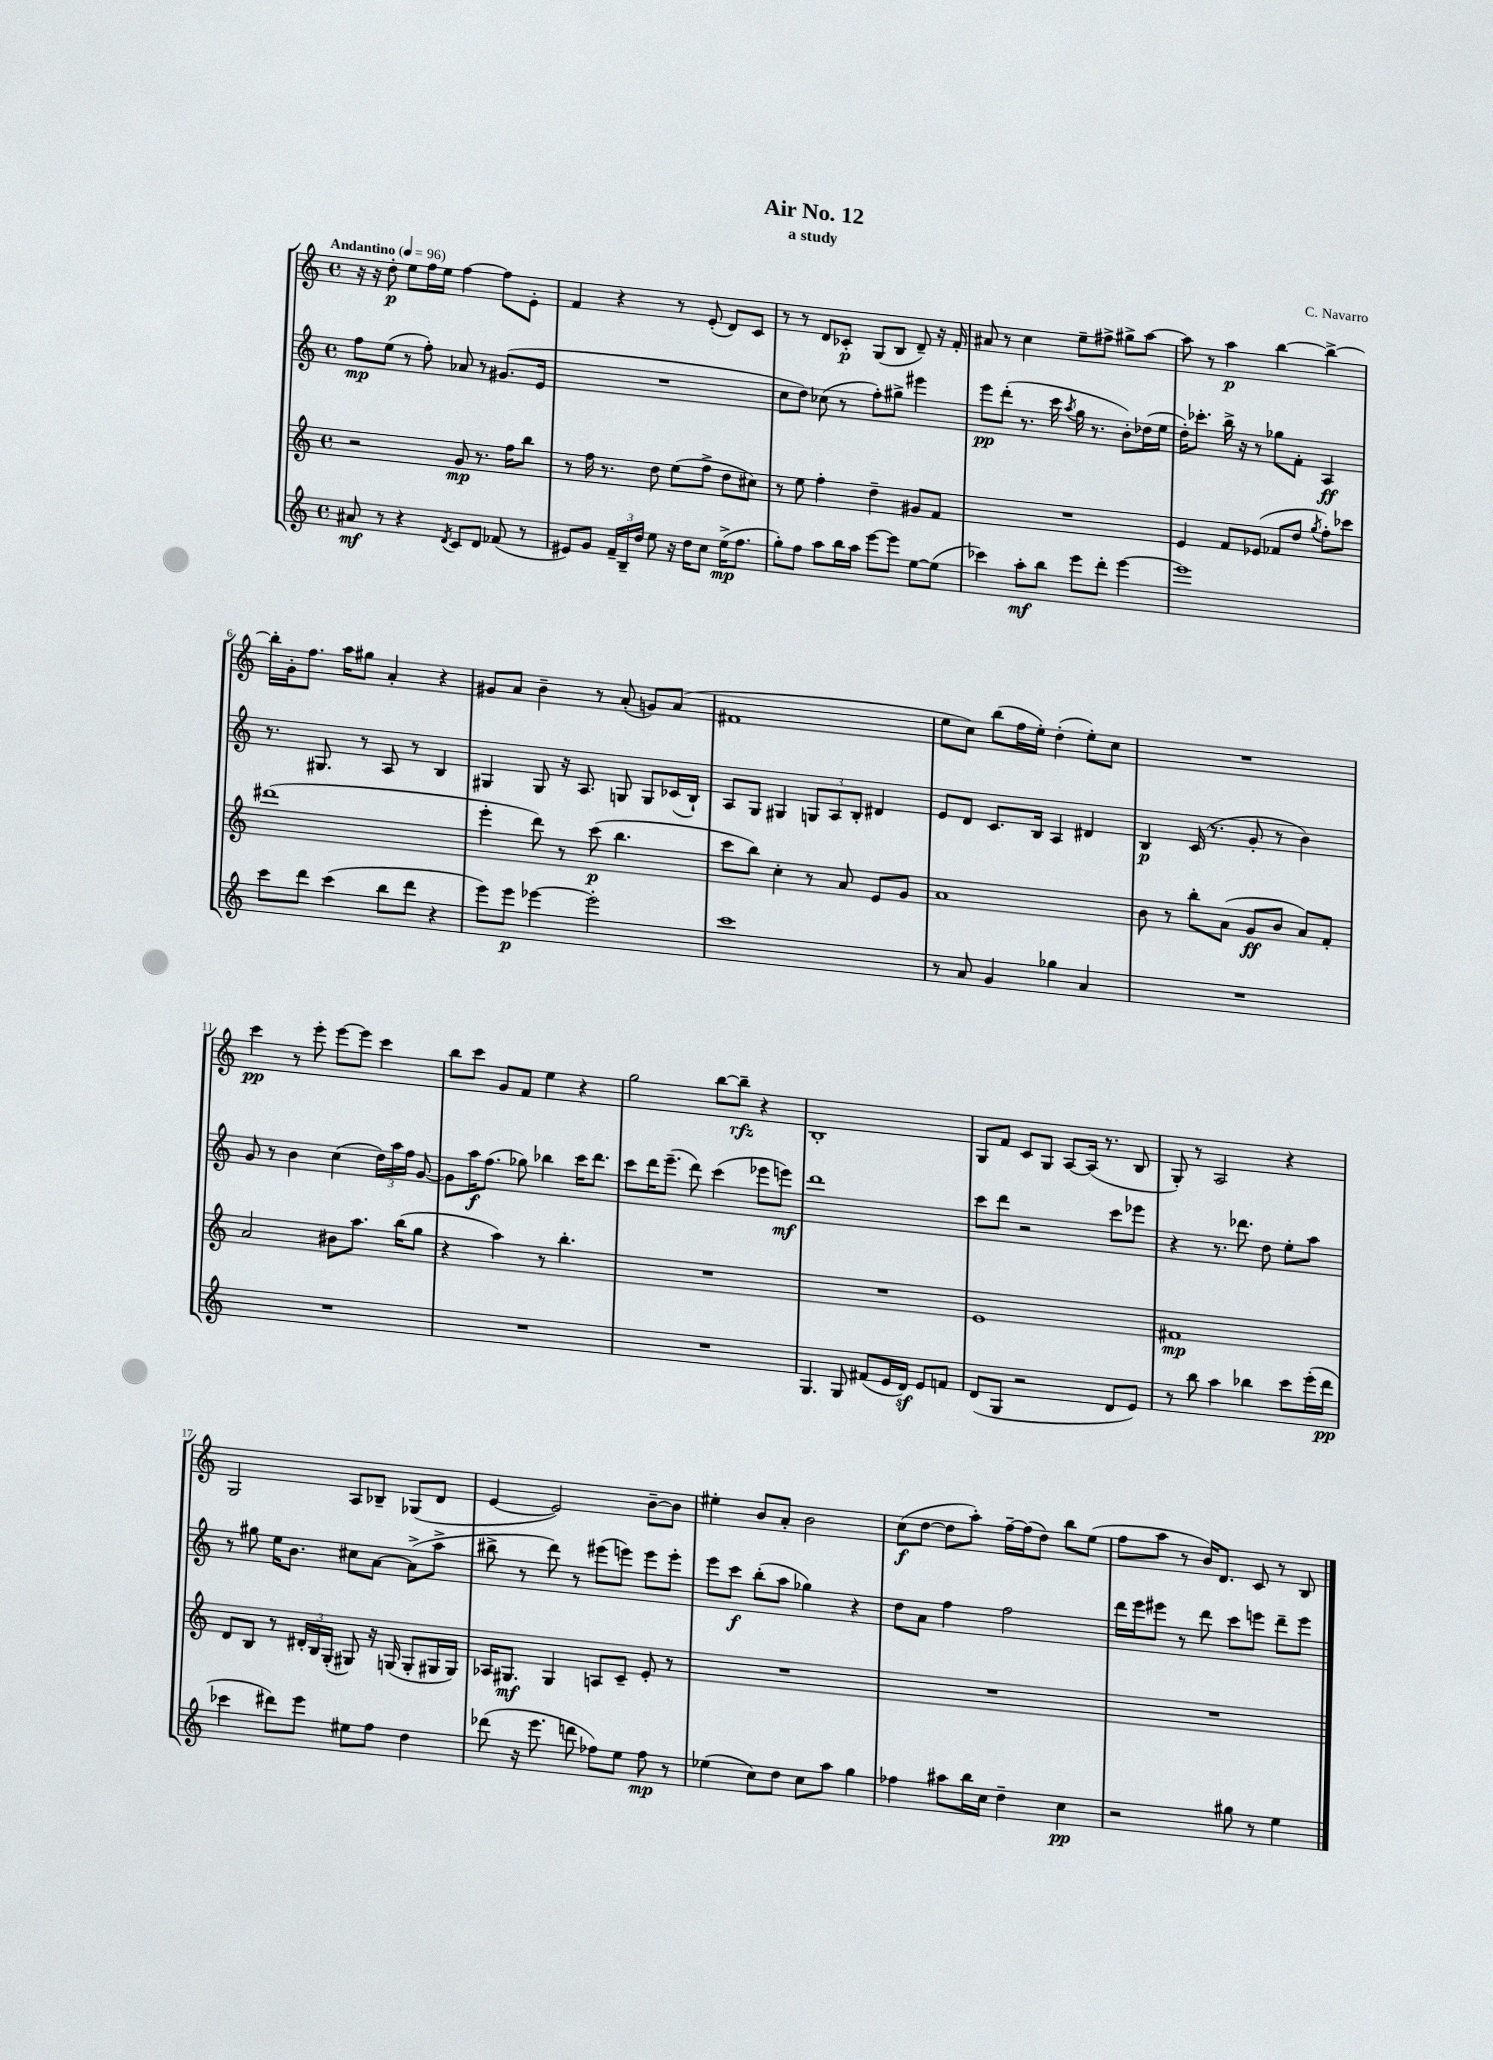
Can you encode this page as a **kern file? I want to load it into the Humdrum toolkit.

**kern	**dynam	**kern	**dynam	**kern	**dynam	**kern	**dynam
*part4	*part4	*part3	*part3	*part2	*part2	*part1	*part1
*staff4	*staff4	*staff3	*staff3	*staff2	*staff2	*staff1	*staff1
*clefG2	*	*clefG2	*	*clefG2	*	*clefG2	*
*k[]	*	*k[]	*	*k[]	*	*k[]	*
*M4/4	*	*M4/4	*	*M4/4	*	*M4/4	*
*met(c)	*	*met(c)	*	*met(c)	*	*met(c)	*
*MM96	*	*MM96	*	*MM96	*	*MM96	*
=1	=1	=1	=1	=1	=1	=1	=1
!	!	!	!	!	!	!LO:TX:a:B:t=Andantino	!
8a#X/	mf	2r	.	8ff\L	mp	16r	.
.	.	.	.	.	.	16r	.
8r	.	.	.	(8ee\J	.	8dd'\	p
4r	.	.	.	8r	.	8ee\L	.
.	.	.	.	8ff'\)	.	16ff\L	.
.	.	.	.	.	.	16ee\JJ	.
8qd/	.	.	.	.	.	.	.
8c/L	.	8g/	mp	8a-X/	.	[4ff\	.
8d/J	.	8.r	.	8r	.	.	.
(8f-X/	.	.	.	(8.g#X/L	.	8ff\L]	.
.	.	16ff\KL	.	.	.	.	.
8r	.	8bb\J	.	.	.	8e'\J	.
.	.	.	.	16e/Jk	.	.	.
=2	=2	=2	=2	=2	=2	=2	=2
8e#X/L)	.	8r	.	1r	.	4f/	.
8g/J	.	16ff\	.	.	.	.	.
.	.	8.r	.	.	.	.	.
24f~/LL	.	.	.	.	.	4r	.
24B~/	.	.	.	.	.	.	.
24dd/JJ	.	.	.	.	.	.	.
8ee\	.	8dd\	.	.	.	.	.
16r	.	(8ee\L	.	.	.	8r	.
16dd\KL	.	.	.	.	.	.	.
8cc\J	.	8ff^\J	.	.	.	(8e'/	.
(16ee^\KL	mp	8dd\L	.	.	.	8d/L)	.
8.ff\J	.	.	.	.	.	.	.
.	.	8cc#X\J)	.	.	.	8c/J	.
=3	=3	=3	=3	=3	=3	=3	=3
8gg'\L)	.	8r	.	8cc\L	.	8r	.
8ff\J	.	8ee\	.	8dd\J)	.	8r	.
8aa\L	.	4ff'\	.	(8cc-X\	.	8d/L	.
16bb\L	.	.	.	8r	.	8c-X'/J	p
16aa\JJ	.	.	.	.	.	.	.
[8eee\L	.	4dd~\	.	8ff'\L)	.	(8G/L	.
8eee\J]	.	.	.	8gg#X^\J	.	8B/J	.
[8ee\L	.	8g#X/L	.	4eee#X\	.	8d~/)	.
(8ee\J]	.	8f/J	.	.	.	16r	.
.	.	.	.	.	.	16f'/	.
=4	=4	=4	=4	=4	=4	=4	=4
4ccc-X\)	.	1r	.	8eee\L	pp	8a#X/	.
.	.	.	.	(8ddd'\J	.	8r	.
8aa'\L	mf	.	.	8.r	.	4cc\	.
8bb\J	.	.	.	.	.	.	.
.	.	.	.	16ccc\	.	.	.
.	.	.	.	8qaa/	.	.	.
8eee\L	.	.	.	16gg\	.	8ee~\L	.
.	.	.	.	8.r	.	.	.
8ddd'\J	.	.	.	.	.	8ff#X^\J	.
[4eee\	.	.	.	8b'\L)	.	8gg#X^\L	.
.	.	.	.	(16dd-X\L	.	[8aa\J	.
.	.	.	.	16ee\JJ	.	.	.
=5	=5	=5	=5	=5	=5	=5	=5
1eee]	.	4e/	.	16dd'\KL)	.	8aa\]	.
.	.	.	.	8.ccc-X'\J	.	.	.
.	.	.	.	.	.	8r	.
.	.	8f/L	.	16bb^\	.	4aa\	p
.	.	.	.	16r	.	.	.
.	.	(8e-X/J	.	8r	.	.	.
.	.	8f-X/L	.	8gg-X\L	.	[4bb\	.
.	.	8dd/J	.	8f'\J	.	.	.
.	.	8qgg/	.	.	.	.	.
.	.	8ff'\L)	.	4A/	ff	4bb^\_	.
.	.	8ccc-X\J	.	.	.	.	.
!!LO:LB:g=z
=6	=6	=6	=6	=6	=6	=6	=6
8ccc\L	.	(1ddd#X	.	8.r	.	16bb'\LL]	.
.	.	.	.	.	.	16g'\J	.
8ddd\J	.	.	.	.	.	8.ff\J	.
.	.	.	.	8.G#X/	.	.	.
(4ccc\	.	.	.	.	.	.	.
.	.	.	.	.	.	16aa\KL	.
.	.	.	.	8r	.	8gg#X\J	.
8bb\L	.	.	.	8A/	.	4a'/	.
8ddd\J	.	.	.	8r	.	.	.
4r	.	.	.	4B/	.	4r	.
=7	=7	=7	=7	=7	=7	=7	=7
8eee\L)	.	4eee'\	.	4G#X/	.	8g#X/L	.
8eee\J	p	.	.	.	.	8a/J	.
[4eee-X\	.	8ddd\)	.	8G#/	.	4b~\	.
.	.	8r	.	16r	.	.	.
.	.	.	.	8.A/	.	.	.
2eee-'\]	.	(8ccc\	p	.	.	8r	.
.	.	4.bb\	.	8Gn/	.	(8a'/	.
.	.	.	.	8G/L	.	8gn/L)	.
.	.	.	.	(16c-X/L	.	(8a/J	.
.	.	.	.	16B`/JJ)	.	.	.
=8	=8	=8	=8	=8	=8	=8	=8
1ccc	.	8ccc\L	.	8A/L	.	1f#X	.
.	.	8bb\J)	.	8G/J	.	.	.
.	.	4cc'\	.	4G#X/	.	.	.
.	.	8r	.	12Gn/L	.	.	.
.	.	.	.	12A/	.	.	.
.	.	8a/	.	.	.	.	.
.	.	.	.	12B'/J	.	.	.
.	.	8e/L	.	4d#X/	.	.	.
.	.	8g/J	.	.	.	.	.
=9	=9	=9	=9	=9	=9	=9	=9
8r	.	1a	.	8e/L	.	8ee\L	.
8a/	.	.	.	8d/J	.	8cc\J)	.
4g/	.	.	.	8.c/L	.	(8bb\L	.
.	.	.	.	.	.	16ff\L	.
.	.	.	.	16B/Jk	.	16ee'\JJ)	.
4gg-X\	.	.	.	4A/	.	(4dd'\	.
4a/	.	.	.	4d#X/	.	8ee'\L)	.
.	.	.	.	.	.	8cc\J	.
=10	=10	=10	=10	=10	=10	=10	=10
1r	.	8b\	.	4B/	p	1r	.
.	.	8r	.	.	.	.	.
.	.	8bb'\L	.	(16c/	.	.	.
.	.	.	.	8.r	.	.	.
.	.	(8a\J	.	.	.	.	.
.	.	8g/L	ff	8g'/	.	.	.
.	.	8b/J	.	8r	.	.	.
.	.	8a/L)	.	4b\)	.	.	.
.	.	8f'/J	.	.	.	.	.
!!LO:LB:g=z
=11	=11	=11	=11	=11	=11	=11	=11
1r	.	2a/	.	8g/	.	4ccc\	pp
.	.	.	.	8r	.	.	.
.	.	.	.	4b\	.	8r	.
.	.	.	.	.	.	8eee'\	.
.	.	8b#X\L	.	(4cc\	.	[8eee\L	.
.	.	8.aa\J	.	.	.	8eee\J]	.
.	.	.	.	24dd\LL)	.	4ccc\	.
.	.	.	.	24aa\	.	.	.
.	.	(16bb\KL	.	.	.	.	.
.	.	.	.	24ff\JJ	.	.	.
.	.	8gg\J	.	[8g/	.	.	.
=12	=12	=12	=12	=12	=12	=12	=12
1r	.	4r	.	8g\L]	.	8bb\L	.
.	.	.	.	16aa\K	f	8ccc\J	.
.	.	.	.	(8.ff\J	.	.	.
.	.	4aa\)	.	.	.	8g/L	.
.	.	.	.	8gg-X\)	.	8f/J	.
.	.	8r	.	4bb-X\	.	4ee\	.
.	.	4.bb'\	.	.	.	.	.
.	.	.	.	16ccc\KL	.	4r	.
.	.	.	.	8.ddd\J	.	.	.
=13	=13	=13	=13	=13	=13	=13	=13
1r	.	1r	.	8ccc\L	.	2gg\	.
.	.	.	.	16ddd\K	.	.	.
.	.	.	.	(8.eee~\J	.	.	.
.	.	.	.	8ddd\)	.	.	.
.	.	.	.	(4ccc\	.	[8bb\L	.
.	.	.	.	.	.	8bb~\J]	rfz
.	.	.	.	8eee-X\L	.	4r	.
.	.	.	.	8eeen\J)	mf	.	.
=14	=14	=14	=14	=14	=14	=14	=14
4.G/	.	1r	.	1ddd	.	1B'	.
8G/	.	.	.	.	.	.	.
(8f#X/L	.	.	.	.	.	.	.
16e/L	.	.	.	.	.	.	.
16dz/JJ)	.	.	.	.	.	.	.
8e/L	.	.	.	.	.	.	.
8fn/J	.	.	.	.	.	.	.
=15	=15	=15	=15	=15	=15	=15	=15
(8d/L	.	1e	.	8ccc\L	.	8G/L	.
8G/J	.	.	.	8ddd\J	.	8f/J	.
2r	.	.	.	2r	.	8c/L	.
.	.	.	.	.	.	8G/J	.
.	.	.	.	.	.	[8A/L	.
.	.	.	.	.	.	(16A/Jk]	.
.	.	.	.	.	.	8.r	.
8d/L	.	.	.	8ccc\L	.	.	.
8e/J)	.	.	.	8eee-X\J	.	8B/	.
=16	=16	=16	=16	=16	=16	=16	=16
8r	.	1f#X	mp	4r	.	8G'/)	.
8bb\	.	.	.	.	.	8r	.
4aa\	.	.	.	8.r	.	2A/	.
.	.	.	.	8.ddd-X\	.	.	.
4bb-X\	.	.	.	.	.	.	.
.	.	.	.	8dd\	.	.	.
8ccc\L	.	.	.	8ee'\L	.	4r	.
(16eee'\L	.	.	.	8aa\J	.	.	.
16ddd\JJ	pp	.	.	.	.	.	.
!!LO:LB:g=z
=17	=17	=17	=17	=17	=17	=17	=17
4ccc-X\	.	8d/L	.	8r	.	2G/	.
.	.	8B/J	.	8gg#X\	.	.	.
8ddd#X\L)	.	8r	.	16ee\KL	.	.	.
.	.	.	.	8.b\J	.	.	.
8eee\J	.	24d#X'/LL	.	.	.	.	.
.	.	24B/	.	.	.	.	.
.	.	(24G'/JJ	.	.	.	.	.
8ee#X\L	.	8G#X/)	.	8cc#X\L	.	8A/L	.
8ff\J	.	16r	.	[8a\J	.	8B-X~/J	.
.	.	(16Gn/	.	.	.	.	.
4dd\	.	8G'/L	.	(8a^\L]	.	(8G-X/L	.
.	.	16G#X/L	.	8aa^\J	.	8d/J	.
.	.	16G#/JJ)	.	.	.	.	.
=18	=18	=18	=18	=18	=18	=18	=18
(8ddd-X\	.	16A-X/KL	.	8bb#X^\	.	[4e/	.
.	.	8.G#X/J	mf	.	.	.	.
16r	.	.	.	8r	.	.	.
8.eee\	.	.	.	.	.	.	.
.	.	4G#/	.	8ddd\)	.	2e/])	.
8dddn\	.	.	.	8r	.	.	.
8ff-X\L)	.	8An/L	.	(8eee#X\L	.	.	.
8ee\J	.	8c~/J	.	8eeen\J)	.	.	.
8ff-\	mp	8e'/	.	8eee\L	.	[8b~\L	.
8r	.	8r	.	8eee'\J	.	8b\J]	.
=19	=19	=19	=19	=19	=19	=19	=19
(4ee-X\	.	1r	.	8eee\L	.	4ee#X'\	.
.	.	.	.	8ccc\J	f	.	.
8cc\L)	.	.	.	(8bb'\L	.	8b/L	.
8dd\J	.	.	.	8aa\J	.	8a'/J	.
8cc\L	.	.	.	4gg-X\)	.	2b\	.
8aa\J	.	.	.	.	.	.	.
4gg\	.	.	.	4r	.	.	.
=20	=20	=20	=20	=20	=20	=20	=20
4ff-X\	.	1r	.	8dd\L	.	(8cc\L	f
.	.	.	.	8a\J	.	[8dd\J	.
8aa#X\L	.	.	.	4ff\	.	8dd\L]	.
16bb\L	.	.	.	.	.	8aa'\J)	.
16cc\JJ	.	.	.	.	.	.	.
4dd~\	.	.	.	2ff\	.	[16ff~\LL	.
.	.	.	.	.	.	(16ff\J]	.
.	.	.	.	.	.	8dd\J)	.
4cc\	pp	.	.	.	.	8bb\L	.
.	.	.	.	.	.	(8ee\J	.
=21	=21	=21	=21	=21	=21	=21	=21
2r	.	1r	.	16ddd\LL	.	8ff\L	.
.	.	.	.	16eee\J	.	.	.
.	.	.	.	8eee#X\J	.	8aa\J	.
.	.	.	.	8r	.	8r	.
.	.	.	.	8ddd\	.	16b/KL)	.
.	.	.	.	.	.	8.d/J	.
8gg#X\	.	.	.	8ccc\L	.	.	.
8r	.	.	.	8eeen\J	.	8c/	.
4ee\	.	.	.	8ddd~\L	.	8r	.
.	.	.	.	8eee\J	.	8B/	.
==	==	==	==	==	==	==	==
*-	*-	*-	*-	*-	*-	*-	*-
